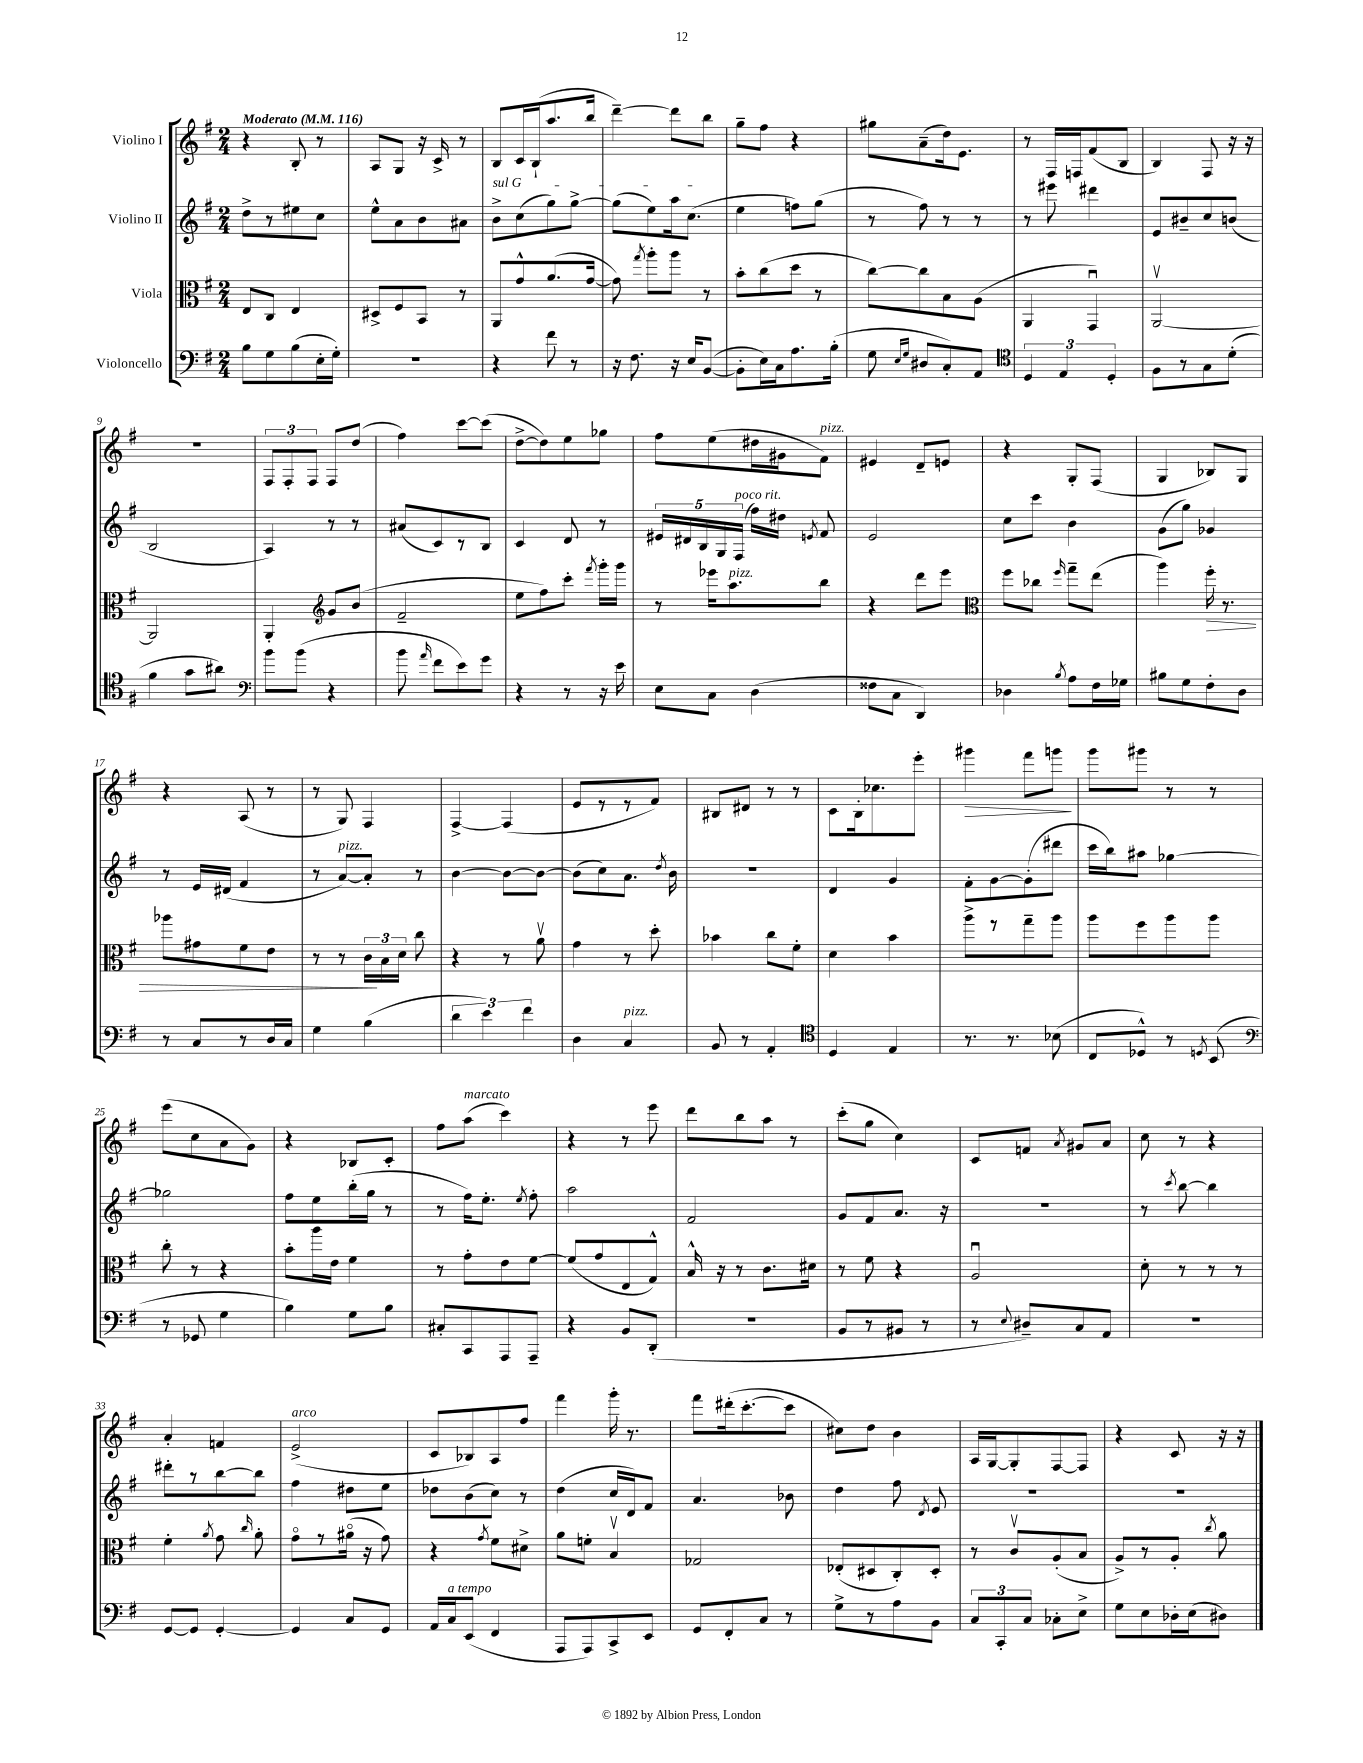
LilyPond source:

<<
\new StaffGroup <<
\new Staff = "s0" \with { instrumentName = "Violino I" } {
    \clef treble \key g \major \numericTimeSignature \time 2/4 \tempo "Moderato" 4 = 116
    \autoBeamOff r4 b8-. r8 |
    a8[ g8] r16 c'16-> r8 |
    b8[ c'16 b16-!( a''8. b''16] |
    d'''4~--) d'''8[ b''8] |
    g''8[-- fis''8] r4 |
    gis''8[ a'8--( d''16) e'8.] |
    r8 fis16[ f16 fis'8( b8] |
    b4) fis8 r16 r16 |
    R2 |
    \tuplet 3/2 { fis8[ fis8-. fis8] } fis8[ d''8]( |
    fis''4) c'''8[~ c'''8]( |
    d''8[~-> d''8) e''8 ges''8] |
    fis''8[ e''8( dis''16 gis'16 fis'8]^\markup { \italic "pizz." }) |
    eis'4 d'8[-- e'8] |
    r4 g8[-. fis8]( |
    g4 bes8[) g8] |
    r4 a8( r8 |
    r8 g8) fis4 |
    fis4~-> fis4( |
    e'8[ r8 r8 fis'8]) |
    bis8[ dis'8] r8 r8 |
    c'8[ b16-. ces''8. e'''8]-. |
    gis'''4\> fis'''8[ g'''8]\! |
    g'''8[ gis'''8] r8 r8 |
    e'''8[( c''8 a'8 g'8]) |
    r4 bes8[ c'8]-. |
    fis''8[ a''8]^\markup { \italic "marcato" }( c'''4) |
    r4 r8 e'''8 |
    d'''8[ b''8 a''8] r8 |
    c'''8[-.( g''8] c''4) |
    c'8[ f'8] \acciaccatura { a'8 } gis'8[ a'8] |
    c''8 r8 r4 |
    a'4-. f'4 |
    e'2->^\markup { \italic "arco" }( |
    c'8[ bes8) a8 fis''8] |
    fis'''4 g'''16-. r8. |
    fis'''8[ dis'''16-.( c'''8.~-. c'''8] |
    cis''8[) d''8] b'4 |
    a16[ g16~ g8-. fis8~ fis8] |
    r4 c'8 r16 r16 \bar "|." |
}
\new Staff = "s1" \with { instrumentName = "Violino II" } {
    \clef treble \key g \major \numericTimeSignature \time 2/4
    \autoBeamOff d''8[-> r8 eis''8 c''8] |
    e''8[-^ a'8 b'8 ais'8] |
    \once \override TextSpanner.bound-details.left.text = \markup { \italic "sul G" } b'8[->\startTextSpan c''8( g''8) g''8]~-> |
    g''8[( e''8) a''16 c''8.]\stopTextSpan( |
    e''4 f''8[) g''8]( |
    r8 fis''8) r8 r8 |
    r8 eis'''8 dis'''4 |
    e'8[ bis'8-- c''8 b'8]( |
    b2 |
    a4) r8 r8 |
    ais'8[( c'8) r8 b8] |
    c'4 d'8 r8 |
    \tuplet 5/4 { eis'16[ dis'16 b16 g16 fis16]^\markup { \italic "poco rit." }( } fis''16[) dis''16] \acciaccatura { e'8 } fis'8 |
    e'2 |
    c''8[ c'''8] b'4 |
    g'8[( g''8]) ges'4 |
    r8 e'16[ dis'16]( fis'4 |
    r8 a'8[~^\markup { \italic "pizz." }) a'8]-. r8 |
    b'4~ b'8[~ b'8]~ |
    b'8[( c''8) a'8.] \acciaccatura { d''8 } b'16 |
    R2 |
    d'4 g'4 |
    fis'8[-. g'8~ g'8-.( dis'''8] |
    c'''16[ b''16) ais''8] ges''4~ |
    ges''2 |
    fis''8[ e''8 b''16-.( g''16] r8 |
    r8 fis''16[) e''8.]-. \acciaccatura { e''8 } fis''8-. |
    a''2 |
    fis'2 |
    g'8[ fis'8 a'8.] r16 |
    R2 |
    r8 \acciaccatura { c'''8 } b''8~ b''4 |
    dis'''8[-. r8 b''8~ b''8] |
    fis''4 dis''8[ e''8] |
    des''8[ b'8( c''8]) r8 |
    d''4( c''16[ d'16) fis'8] |
    a'4. bes'8 |
    d''4 fis''8 \acciaccatura { d'8 } e'8 |
    R2 |
    R2 \bar "|." |
}
\new Staff = "s2" \with { instrumentName = "Viola" } {
    \clef alto \key g \major \numericTimeSignature \time 2/4
    \autoBeamOff e8[ c8] e4 |
    dis8[-> fis8 b,8] r8 |
    a,8[ g'8-^ a'8.( g'16]~ |
    g'8) \acciaccatura { g''8 } a''8[-. a''8] r8 |
    b'8[-. c''8( d''8] r8 |
    c''8[~) c''8 b8 a8]( |
    a,4 g,4\downbow) |
    a,2~\upbow |
    a,2 |
    a,4-. \clef treble g'8[ b'8]( |
    fis'2-- |
    e''8[ fis''8) c'''8]-. \acciaccatura { fis'''8 } g'''16[-. g'''16] |
    r8 ees'''16[ a''8.^\markup { \italic "pizz." } b''8] |
    r4 d'''8[ e'''8] |
    \clef alto fis''8[ ces''8] \grace { fis''16 } g''8[-- e''8]( |
    a''4) fis''16-.\> r8. |
    aes''8[ gis'8 fis'8 e'8] |
    r8 r8 \tuplet 3/2 { c'16[\! b16 d'16] } c''8 |
    r4 r8 a'8\upbow |
    g'4 r8 d''8-. |
    bes'4 c''8[ fis'8]-. |
    d'4 b'4 |
    a''8[-> r8 g''8-- a''8] |
    a''8[ fis''8 a''8 a''8] |
    c''8-. r8 r4 |
    b'8[-. a''16 e'16] fis'4 |
    r8 g'8[-. e'8 fis'8]~ |
    fis'8[( g'8 e8 g8]-^) |
    b16-^ r16 r8 c'8.[ dis'16] |
    r8 fis'8 r4 |
    a2\downbow |
    d'8-. r8 r8 r8 |
    fis'4-. \acciaccatura { a'8 } g'8 \grace { c''16 } a'8-. |
    g'8[\flageolet r8 ais'16]\flageolet( r16 g'8) |
    r4 \acciaccatura { g'8 } fis'8[ dis'8]-> |
    a'8[ f'8]-. b4\upbow |
    ges2 |
    ees8[-.( dis8 c8-.) dis8]-. |
    r8 c'8[\upbow a8-.( b8] |
    a8[->) r8 a8]-. \acciaccatura { c''8 } a'8 \bar "|." |
}
\new Staff = "s3" \with { instrumentName = "Violoncello" } {
    \clef bass \key g \major \numericTimeSignature \time 2/4
    \autoBeamOff b8[ g8 b8( e16-. g16]-.) |
    R2 |
    r4 fis'8 r8 |
    r16 fis8. r16 e16[ b,8]~( |
    b,8[-. e16) c16 a8. b16]-.( |
    g8 \grace { e16[ g16] } dis8[ c8-.) a,8] |
    \clef tenor \tuplet 3/2 { d4 e4 d4-. } |
    fis8[ r8 g8 d'8]-.( |
    fis'4 g'8[ ais'8]) |
    \clef bass b'8[ b'8]( r4 |
    b'8 \grace { a'16 } fis'8[ e'8) g'8] |
    r4 r8 r16 e'16 |
    e8[ c8] d4( |
    fisis8[ c8] d,4) |
    des4 \acciaccatura { b8 } a8[ fis16 ges16] |
    bis8[ g8 fis8-. d8] |
    r8 c8[ r8 d16 c16] |
    g4 b4( |
    \tuplet 3/2 { d'4 e'4) fis'4 } |
    d4 c4^\markup { \italic "pizz." } |
    b,8 r8 a,4-. |
    \clef tenor d4 e4 |
    r8. r8. bes8( |
    c8[ des8]-^) r8 \acciaccatura { d8 } b,8( |
    \clef bass r8 ges,8 g4 |
    b4) g8[ b8] |
    cis8[-. c,8 a,,8 a,,8]-- |
    r4 b,8[ d,8]-.( |
    r2 |
    b,8[ r8 bis,8] r8 |
    r8 \appoggiatura { e8 } dis8[--) c8 a,8] |
    R2 |
    g,8[~ g,8] g,4~-. |
    g,4 c8[ g,8] |
    a,16[ c16^\markup { \italic "a tempo" } e,8]( fis,4 |
    a,,8[ a,,8) c,8-> e,8] |
    g,8[ fis,8-. c8] r8 |
    g8[-> r8 a8 b,8] |
    \tuplet 3/2 { c8[ c,8-. c8] } ces8[-. e8]-> |
    g8[ e8 des16-. e16( dis8]) \bar "|." |
}
>>
>>
